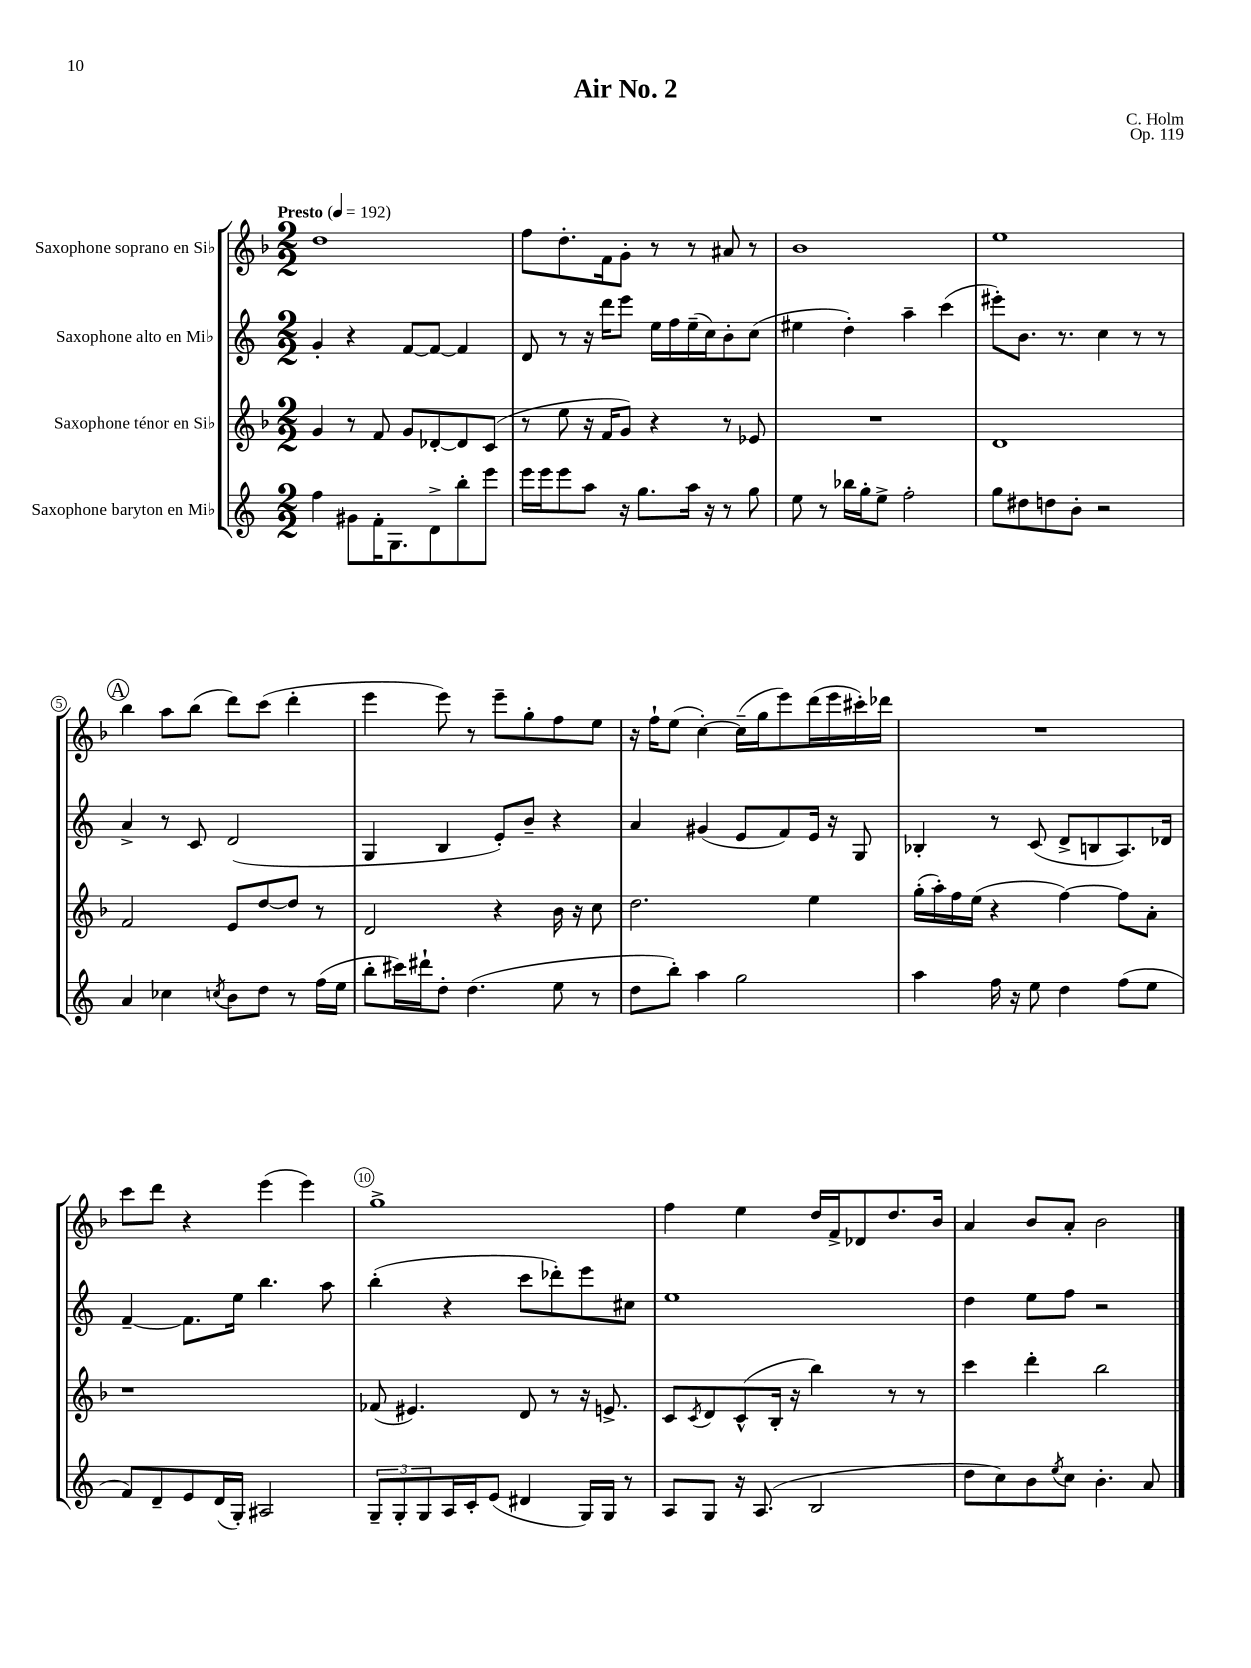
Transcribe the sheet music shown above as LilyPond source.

\header { title = "Air No. 2" composer = "C. Holm" opus = "Op. 119" }
<<
\new StaffGroup <<
\new Staff = "s0" \with { instrumentName = "Saxophone soprano en Sib" } {
    \clef treble \key f \major \numericTimeSignature \time 2/2 \tempo "Presto" 4 = 192
    d''1 |
    f''8 d''8.-. f'16 g'8-. r8 r8 ais'8 r8 |
    bes'1 |
    e''1 |
    \mark \markup { \circle "A" } bes''4 a''8 bes''8( d'''8) c'''8( d'''4-. |
    e'''4 e'''8) r8 e'''8-- g''8-. f''8 e''8 |
    r16 f''16-! e''8( c''4~-.) c''16--( g''16 e'''8) d'''16( e'''16 cis'''16-.) des'''16 |
    R1 |
    c'''8 d'''8 r4 e'''4( e'''4) |
    g''1-> |
    f''4 e''4 d''16 f'16-> des'8 d''8. bes'16 |
    a'4 bes'8 a'8-. bes'2 \bar "|." |
}
\new Staff = "s1" \with { instrumentName = "Saxophone alto en Mib" } {
    \clef treble \key c \major \numericTimeSignature \time 2/2
    g'4-. r4 f'8~ f'8~ f'4 |
    d'8 r8 r16 d'''16 e'''8 e''16 f''16 e''16--( c''16) b'8-. c''8( |
    eis''4 d''4-.) a''4-- c'''4( |
    eis'''8-.) b'8. r8. c''4 r8 r8 |
    \mark \markup { \circle "A" } a'4-> r8 c'8 d'2( |
    g4 b4 e'8-.) b'8-- r4 |
    a'4 gis'4( e'8 f'8) e'16 r16 g8 |
    bes4-. r8 c'8( d'8-> b8 a8.) des'16 |
    f'4~-- f'8. e''16 b''4. a''8 |
    b''4-.( r4 c'''8 des'''8-.) e'''8 cis''8 |
    e''1 |
    d''4 e''8 f''8 r2 \bar "|." |
}
\new Staff = "s2" \with { instrumentName = "Saxophone ténor en Sib" } {
    \clef treble \key f \major \numericTimeSignature \time 2/2
    g'4 r8 f'8 g'8 des'8~-. des'8 c'8( |
    r8 e''8 r16 f'16 g'8) r4 r8 ees'8 |
    R1 |
    d'1 |
    \mark \markup { \circle "A" } f'2 e'8 d''8~ d''8 r8 |
    d'2 r4 bes'16 r16 c''8 |
    d''2. e''4 |
    g''16-.( a''16-.) f''16 e''16( r4 f''4~) f''8 a'8-. |
    r1 |
    fes'8( eis'4.) d'8 r8 r16 e'8.-> |
    c'8 \acciaccatura { c'8 } d'8 c'8-^( bes16-. r16 bes''4) r8 r8 |
    c'''4 d'''4-. bes''2 \bar "|." |
}
\new Staff = "s3" \with { instrumentName = "Saxophone baryton en Mib" } {
    \clef treble \key c \major \numericTimeSignature \time 2/2
    f''4 gis'8 f'16-. g8. d'8-> b''8-. e'''8 |
    e'''16 e'''16 e'''8 a''8 r16 g''8. a''16 r16 r8 g''8 |
    e''8 r8 bes''16 g''16-. e''8-> f''2-. |
    g''8 dis''8 d''8 b'8-. r2 |
    \mark \markup { \circle "A" } a'4 ces''4 \acciaccatura { c''8 } b'8 d''8 r8 f''16( e''16 |
    b''8-. cis'''16) dis'''16-! d''8-. d''4.( e''8 r8 |
    d''8 b''8-.) a''4 g''2 |
    a''4 f''16 r16 e''8 d''4 f''8( e''8 |
    f'8) d'8-- e'8 d'16( g16-.) ais2 |
    \tuplet 3/2 { g8-- g8-. g8 } a16 c'16-. e'8( dis'4 g16) g16 r8 |
    a8 g8 r16 a8.( b2 |
    d''8 c''8) b'8 \acciaccatura { e''8 } c''8 b'4.-. a'8 \bar "|." |
}
>>
>>
\layout { \context { \Score \override BarNumber.break-visibility = ##(#f #t #t) barNumberVisibility = #(every-nth-bar-number-visible 5) \override BarNumber.stencil = #(make-stencil-circler 0.1 0.3 ly:text-interface::print) } }
